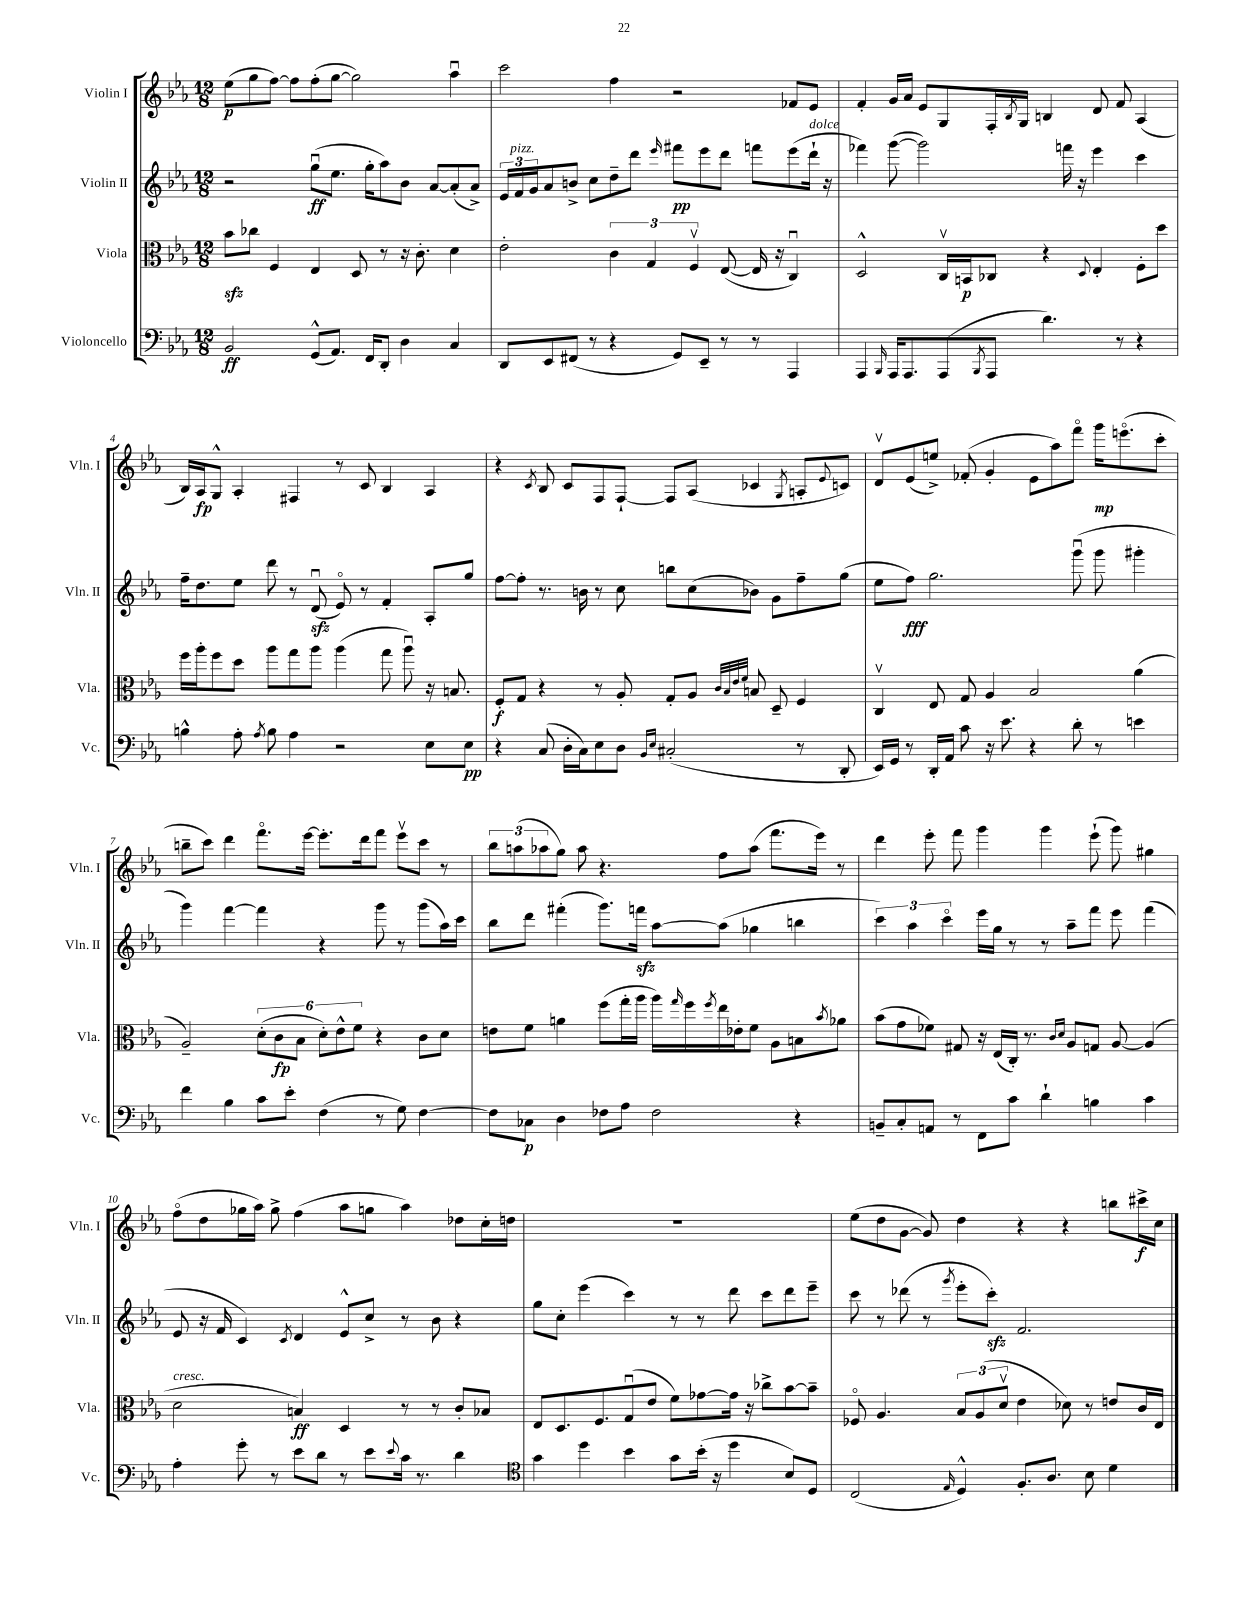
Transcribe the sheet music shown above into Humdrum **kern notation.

**kern	**kern	**kern	**kern
*staff4	*staff3	*staff2	*staff1
*clefF4	*clefC3	*clefG2	*clefG2
*k[b-e-a-]	*k[b-e-a-]	*k[b-e-a-]	*k[b-e-a-]
*M12/8	*M12/8	*M12/8	*M12/8
2BB-	8b-	2r	(8ee-
.	8cc-	.	8gg
.	4F	.	[8ff)
.	.	.	8ff]
(8GG^^	4E-	(8ggu	(8ff'
8.AA-)	.	8.ee-	[8gg
.	8D	.	2gg])
16FF	.	16gg'	.
8DD'	8r	8aa-)	.
4D	16r	8b-	.
.	8.c'	.	.
.	.	[8a-	.
4C	4d	(8a-']	4aa-u
.	.	8a-^)	.
=	=	=	=
8DD	2e-'	24e-	2ccc
.	.	24f	.
.	.	24g	.
8EE-	.	8a-	.
(8FF#	.	8b^	.
8r	.	8cc	.
4r	6c	8dd~	4ff
.	.	8ddd	.
.	6G	.	.
.	.	16qqeee-	.
8GG)	.	8fff#	2r
.	6Fv	.	.
8EE-~	.	8eee-	.
8r	([8E-	8ddd	.
8r	16E-]	8fff	.
.	16r	.	.
4AAA-	4Cu)	(8eee-	8f-
.	.	16ddd`	8e-
.	.	16r	.
=	=	=	=
4AAA-	2D^^	4fff-)	4f'
16qqBBB-	.	.	.
16AAA-	.	([8ggg	16g
8.AAA-	.	.	16a-
.	.	2ggg])	8e-
(8AAA-	16Cv	.	8G
.	16BB	.	.
8qBBB-	.	.	.
8AAA-	8C-	.	16F'
.	.	.	8qB-
.	.	.	16G
4.d)	4r	.	4B
.	.	16fff	.
.	.	16r	.
.	8qqD	.	.
.	4E-'	4eee-	8d
8r	.	.	8f
4r	8F'	4ccc	(4A-
.	8dd	.	.
=	=	=	=
4B^^	16ff	16ff~	16B-)
.	16aa-'	8.dd	16A-
.	8ff	.	8G^^
8A-'	8dd	8ee-	4A-'
8qA-	.	.	.
8B	8aa-	8ddd	.
4A-	8gg	8r	4F#
.	8aa-	(8du	.
2r	(4aa-	8e-o)	8r
.	.	8r	8c
.	8gg	4f'	4B-
.	8aa-u)	.	.
8E-	16r	8A-'	4A-
.	8.B	.	.
8E-	.	8gg	.
=	=	=	=
4r	8F'	[8ff	4r
.	8G	8ff']	.
.	.	.	8qc
(8C	4r	8.r	8B-
16D'	.	.	8c
16C)	.	16b	.
8E-	8r	8r	8F
8D	8A-'	8cc	[8F`
16qqBB-	.	.	.
16qqE-	.	.	.
(2C#'	8G'	8bb	8F]
.	8A-	(8cc	(8A-
.	32qqc	.	.
.	32qqB-	.	.
.	32qqe-	.	.
.	32qqf	.	.
.	8B	8b-)	4c-
.	8D~	8g	.
.	.	.	8qG
8r	4F	8ff~	8A'
.	.	.	8qqe-
8DD'	.	(8gg	8c)
=	=	=	=
16EE-)	4Cv	8ee-	8dv
16GG	.	.	.
8r	.	8ff)	(8e-
16DD'	8E-	2.gg	8ee^)
16AA-	.	.	.
8c	8G	.	(8f-'
16r	4A-	.	4g'
8.e-	.	.	.
4r	2B-	.	8e-
.	.	.	8aa-)
8d'	.	(8gggu	8fffo
8r	.	8ggg	16ggg
.	.	.	(8.eeeo
4e	(4a-	4ggg#'	.
.	.	.	8ccc'
=	=	=	=
4f	2A-~)	4ggg)	8bb~
.	.	.	8ccc)
4B-	.	[4fff	4ddd
8c	(12d'	4fff]	8.fffo
.	12c	.	.
8e-'	.	.	.
.	12B-	.	.
.	.	.	[16eee-
(4F	12d')	4r	8.eee-']
.	12e-^^	.	.
.	12f	.	.
.	.	.	16ddd
8r	4r	8ggg	8fff
8G)	.	8r	8eee-v
[4F	8c	(8ggg	8ccc
.	8d	16aa-)	8r
.	.	16ccc	.
=	=	=	=
8F]	8e	8bb-	12bb-
.	.	.	(12aa
8C-	8f	8ddd	.
.	.	.	12aa-
4D	4a	(4fff#'	8gg)
.	.	.	8aa-
8F-	(8ff	8.ggg)	4.r
8A-	16gg'	.	.
.	16aa-	16fff	.
2F-	16aa-)	[8aa-	.
.	16qqgg	.	.
.	16ff	.	.
.	8qff	.	.
.	16ee-	(8aa-]	8ff
.	16e-'	.	.
.	8f	4gg-	(8aa-
.	8A-	.	8.fff
4r	8B	4bb	.
.	.	.	16eee-)
.	8qb-	.	.
.	8a-	.	8r
=	=	=	=
8BB~	(8b-	6ccc)	4ddd
8C'	8g	.	.
.	.	6aa-	.
8AA	8f-)	.	8eee-'
.	.	6ccco	.
8r	8G#	.	8fff
8FF	16r	16eee-	4ggg
.	(16E-	16gg	.
8c	16C')	8r	.
.	8.r	.	.
4d`	.	8r	4ggg
.	16qqc	.	.
.	16qqd	.	.
.	8A-	8aa-~	.
4B	8G	8fff	(8eee-`
.	[8A-	8eee-	8ggg)
4c	(4A-]	(4fff	4gg#
=	=	=	=
4A-'	2d	8e-	(8ffo
.	.	16r	8dd
.	.	16f	.
8g'	.	4c)	16gg-
.	.	.	16aa-)
8r	.	.	8gg-^
.	.	8qc	.
8e-	4B)	4d	(4ff
8d	.	.	.
8r	4D	8e-^^	8aa-
8e-	.	8cc^	8gg
8qqe-	.	.	.
16c	8r	8r	4aa-)
8.r	.	.	.
.	8r	8b-	.
4d	8c'	4r	8dd-
.	8B-	.	16cc'
.	.	.	16dd
=	=	=	=
*clefC4	*	*	*
4g	8E-	8gg	1.r
.	8.D	8cc'	.
4dd	.	(4eee-	.
.	8.F	.	.
4b-	(8Gu	4ccc)	.
.	8e-	.	.
8g	8f)	8r	.
(16b-'	[8g-	8r	.
16r	.	.	.
4dd	16g-]	8ddd	.
.	16r	.	.
.	8cc-^	8ccc	.
8B-)	[8b-	8ddd	.
8D	8b-~]	8eee-~	.
=	=	=	=
(2C	8F-o	8ccc	(8ee-
.	4.A-	8r	8dd
.	.	(8ddd-	[8g
.	.	8r	8g])
16qqE-	.	8qggg	.
4D^^)	12B-	8eee-'	4dd
.	(12A-	.	.
.	.	8ccc')	.
.	12dv	.	.
8.F'	4e-	2.f	4r
8.A-	.	.	.
.	8d-)	.	4r
8B-	8r	.	.
4d	8e	.	8bb
.	16c	.	16ccc#^
.	16E-	.	16cc
==	==	==	==
*-	*-	*-	*-
